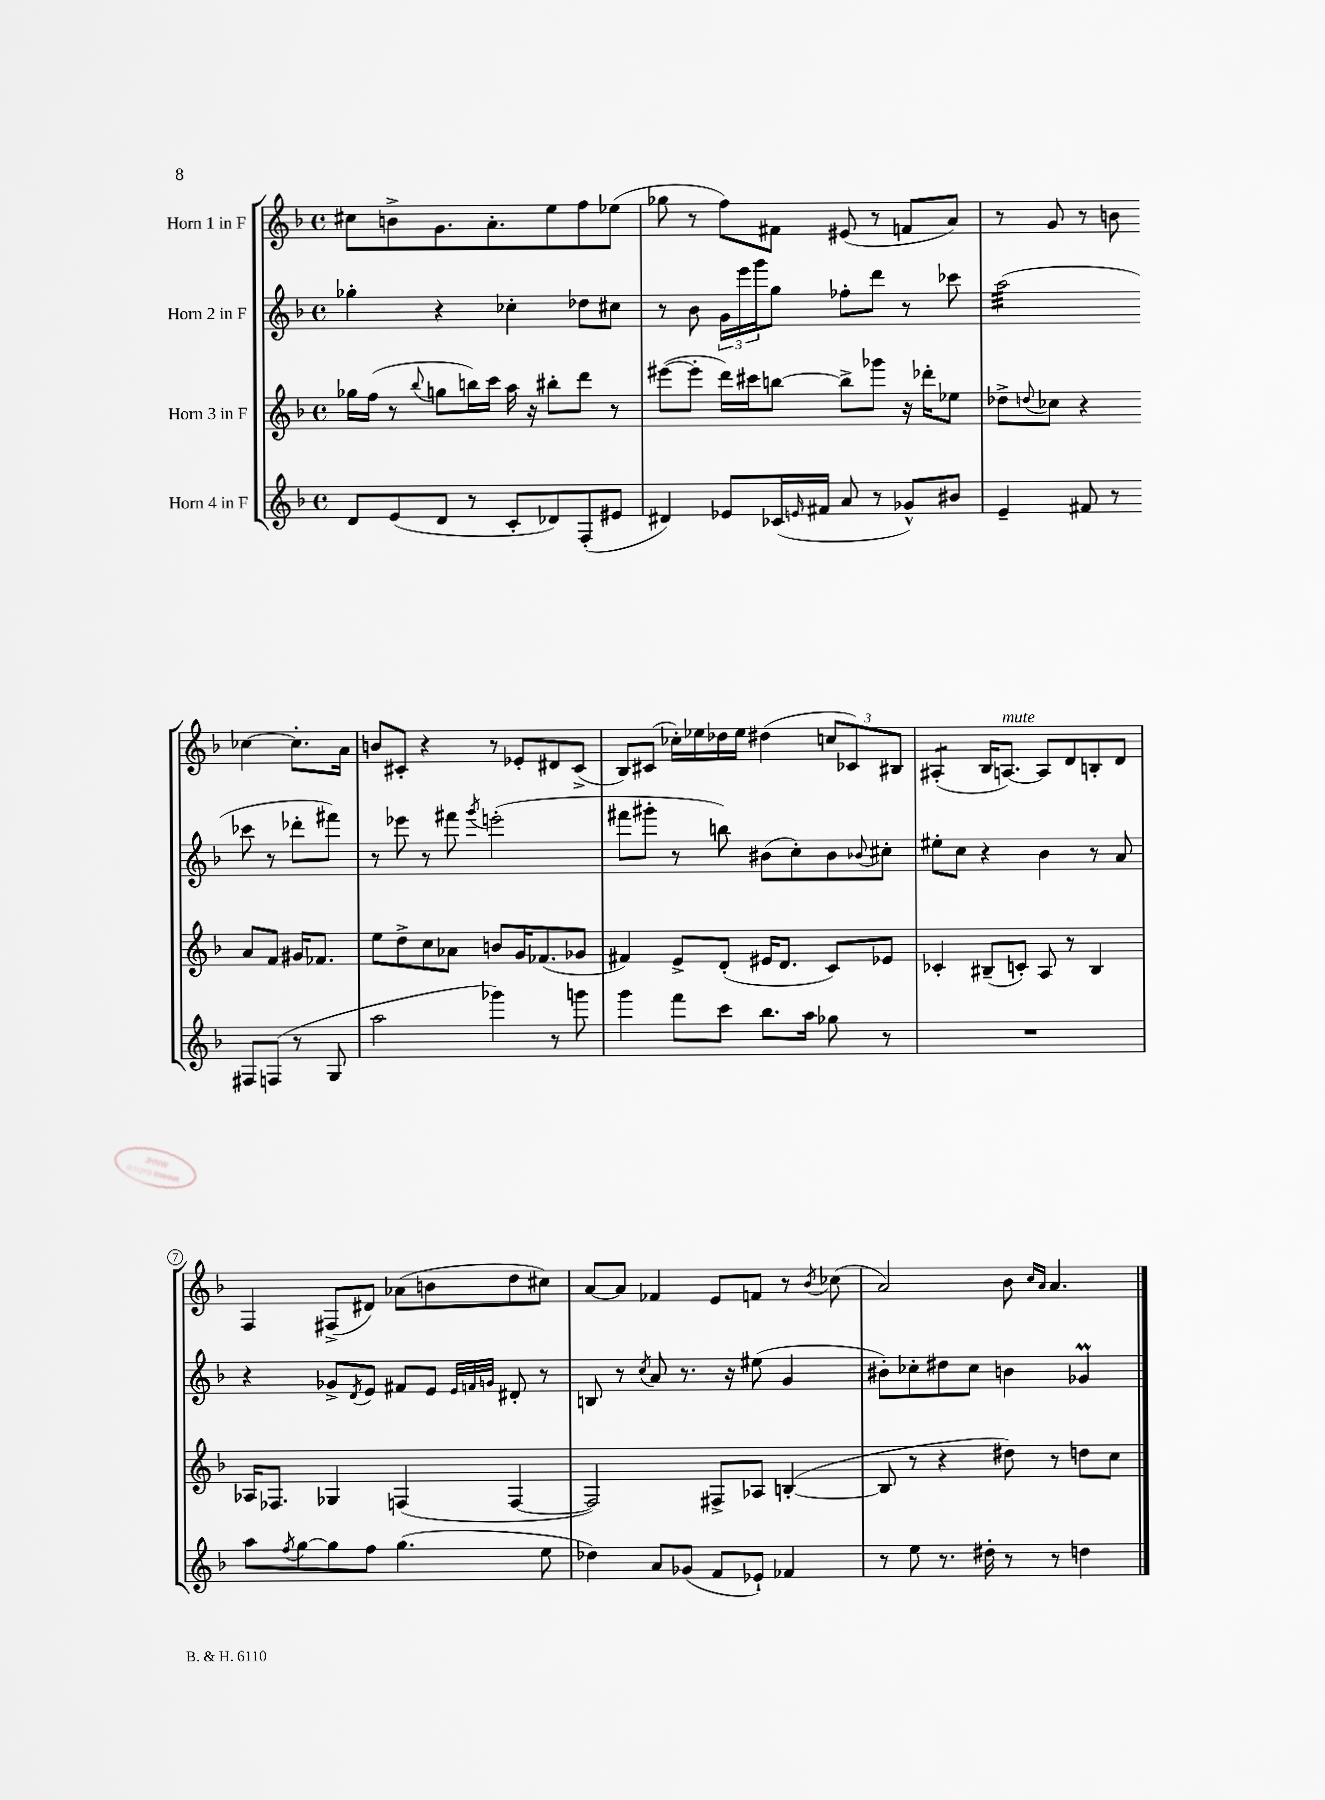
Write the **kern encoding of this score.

**kern	**kern	**kern	**kern
*staff4	*staff3	*staff2	*staff1
*clefG2	*clefG2	*clefG2	*clefG2
*k[b-]	*k[b-]	*k[b-]	*k[b-]
*M4/4	*M4/4	*M4/4	*M4/4
*met(c)	*met(c)	*met(c)	*met(c)
8d	16gg-	4gg-'	8cc#
.	(16ff	.	.
(8e	8r	.	8b^
.	8qqbb-	.	.
8d	8gg	4r	8.g
8r	16bb)	.	.
.	16ccc	.	8.a'
8c'	16aa	4cc-'	.
.	16r	.	.
8d-)	8bb#'	.	8ee
(8F'	8ddd	8dd-	8ff
8e#	8r	8cc#	(8ee-
=	=	=	=
4d#)	([8eee#	8r	8gg-
.	8eee#']	8b-	8r
8e-	16ddd)	24g	8ff)
.	.	24eee	.
.	16ccc#	.	.
.	.	24ggg	.
(16c-	[8bb	8gg	8f#
16qqe	.	.	.
16f#	.	.	.
8a	8bb^]	8ff-'	(8e#
8r	8ggg-	8ddd	8r
8g-^^)	16r	8r	8f
.	16ddd-'	.	.
8b#	8ee-	8ccc-	8a)
=	=	=	=
4e~	8dd-^	(2aa	8r
.	8qqdd	.	.
.	8cc-	.	8g
8f#	4r	.	8r
8r	.	.	8b
8F#	8a	8ccc-	[4cc-
(8F	8f	8r	.
8r	16g#	8ddd-'	8.cc-']
.	8.f-	.	.
8G	.	8fff#)	.
.	.	.	16a
=	=	=	=
2aa	8ee	8r	8b
.	8dd^	8eee-	8c#'
.	8cc	8r	4r
.	8a-	8fff#	.
.	.	8qggg	.
4ggg-)	8b	(2eee'	8r
.	16g	.	8e-'
.	(8.f-	.	.
8r	.	.	8d#
8ggg	8g-	.	(8c#^
=	=	=	=
4ggg	4f#)	8fff#	8B-)
.	.	8ggg#'	(8c#
8fff	8e^	8r	16cc-')
.	.	.	16ee-
8ccc	(8d'	8bb)	16dd-
.	.	.	16ee-
8.bb-	16e#	(8b#	(4dd#
.	8.d	.	.
.	.	8cc')	.
16aa	.	.	.
8gg-	8c)	8b#	12cc
.	.	.	12c-)
.	.	8qqb-	.
8r	8e-	8cc#'	.
.	.	.	12B#
=	=	=	=
1r	4c-'	8ee#'	(4A#'
.	.	8cc	.
.	(8B#~	4r	16B-
.	.	.	[8.A)
.	8c')	.	.
.	8A	4b-	8A]
.	8r	.	8d
.	4B#	8r	8B'
.	.	8a	8d
=	=	=	=
8aa	16A-	4r	4F
.	8.F-	.	.
8qff	.	.	.
[8gg	.	.	.
8gg]	4G-	8g-^	(8F#^
.	.	8qd	.
8ff	.	8e	8d#)
(4.gg	(4F	8f#	(8a-
.	.	8e	8b
.	.	32qqe	.
.	.	32qqf	.
.	.	32qqg	.
.	[4F	8d#'	8dd
8ee	.	8r	8cc#)
=	=	=	=
4dd-)	2F])	8B	[8a
.	.	8r	8a]
.	.	8qcc	.
8a	.	8a	4f-
(8g-	.	8.r	.
8f	8F#^	.	8e
.	.	16r	.
8e-`)	8A-	(8ee#	8f
4f-	([4B'	4g	8r
.	.	.	8qb-
.	.	.	(8cc-
=	=	=	=
8r	8B]	8b#')	2a)
8ee	8r	8cc-'	.
8.r	4r	8dd#	.
.	.	8cc-	.
16dd#'	.	.	.
8r	8dd#)	4b	8b-
.	.	.	16qqcc
.	.	.	16qqa
8r	8r	.	4.a
4dd	8dd	4g-	.
.	8cc	.	.
==	==	==	==
*-	*-	*-	*-
